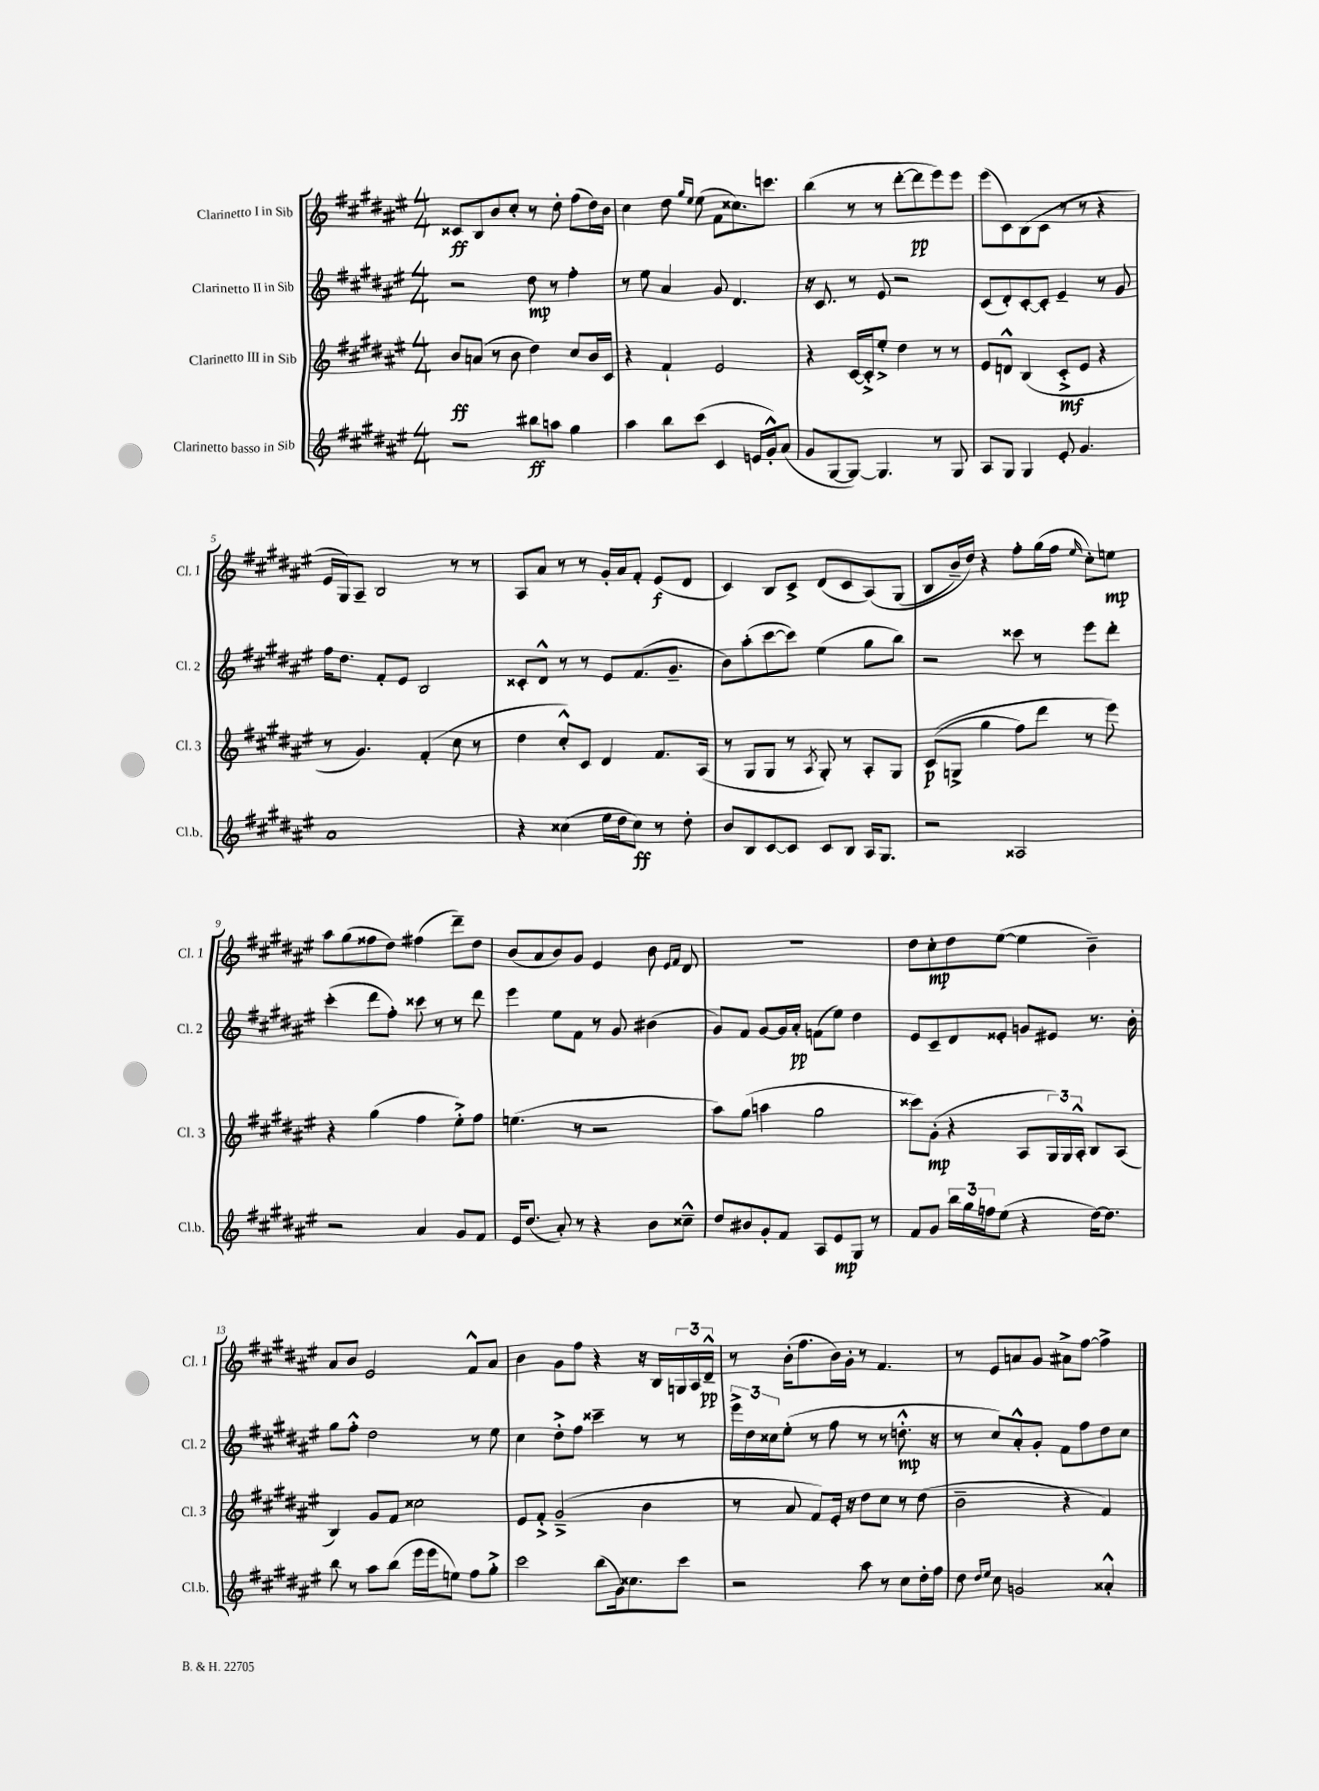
<<
\new StaffGroup <<
\new Staff = "s0" \with { instrumentName = "Clarinetto I in Sib" shortInstrumentName = "Cl. 1" } {
    \clef treble \key fis \major \numericTimeSignature \time 4/4
    cisis'8\ff b8 b'8 cis''8-. r8 dis''8-. fis''8( dis''16) b'16 |
    cis''4 dis''8 \grace { gis''16 eis''16 } eis''8( fis'8 cisis''8.) c'''8. |
    b''4( r8 r8 dis'''8~-. dis'''8\pp eis'''8) eis'''8 |
    eis'''8( cis'8) b8( cis'8 r8 r8 r4 |
    eis'16 gis16) ais8-- b2 r8 r8 |
    ais8 ais'8 r8 r8 gis'16-. ais'16 fis'8-. eis'8\f( dis'8 |
    cis'4) b8 cis'8-> dis'8( cis'8 ais8)\( gis8( |
    b8 b'16--) dis''16\) r4 fis''8-. gis''16( fis''16 \grace { eis''16 } cis''8-.) e''8\mp |
    ais''8 gis''8( fisis''8 dis''8) fis''4( dis'''8--) dis''8 |
    b'8( ais'8 b'8) gis'8 eis'4 b'8 \grace { eis'16 fis'16 } dis'8 |
    R1 |
    dis''8 cis''8-.\mp dis''8 eis''8~( eis''4 b'4--) |
    ais'8 b'8 eis'2 fis'8-^ ais'8 |
    b'4 gis'8 fis''8 r4 r16 b16 \tuplet 3/2 { g16 ais16 dis'16---^\pp } |
    r8 b'16-.( fis''8. b'16) gis'16-. r8 fis'4. |
    r8 eis'8 a'8 gis'8 ais'8-> fis''8~ fis''4-> \bar "|." |
}
\new Staff = "s1" \with { instrumentName = "Clarinetto II in Sib" shortInstrumentName = "Cl. 2" } {
    \clef treble \key fis \major \numericTimeSignature \time 4/4
    r2 dis''8\mp r8 fis''4-. |
    r8 eis''8 ais'4 gis'8 dis'4. |
    r16 cis'8. r8 eis'8 r2 |
    cis'8( dis'8-.) cis'8~-. cis'8-. eis'4-- r8 gis'8 |
    fis''16 dis''8. fis'8-. eis'8 b2 |
    cisis'8-. dis'8-^ r8 r8 eis'8 fis'8.( gis'8.-- |
    b'8) ais''8-.( cis'''8~ cis'''8) eis''4( gis''8 b''8) |
    r2 cisis'''8 r8 eis'''8 dis'''8-. |
    cis'''4-.( dis'''8 fis''8-.) cisis'''8 r8 r8 dis'''8 |
    eis'''4 eis''8 fis'8 r8 gis'8 bis'4( |
    gis'8) fis'8 gis'8~ gis'16 ais'16-.\pp f'8( eis''8) dis''4 |
    eis'8 cis'8-- dis'8 eisis'8-. g'8 eis'8 r8. b'16-. |
    gis''8 fis''8-.-^ dis''2 r8 eis''8 |
    cis''4 dis''8-.-> fis''8 cisis'''4-- r8 r8 |
    \tuplet 3/2 { eis'''16-> dis''16 cisis''16 } eis''8-.( r8 fis''8 r8 r8 d''8.-.-^\mp r16 |
    r8 cis''8) ais'8-.-^ gis'8-. fis'8 fis''8 dis''8 cis''8 \bar "|." |
}
\new Staff = "s2" \with { instrumentName = "Clarinetto III in Sib" shortInstrumentName = "Cl. 3" } {
    \clef treble \key fis \major \numericTimeSignature \time 4/4
    b'8\ff a'8( r8 b'8 dis''4) cis''8 b'16 cis'16 |
    r4 fis'4-! eis'2 |
    r4 cis'16~ cis'16-.-> eis''8-.-> dis''4 r8 r8 |
    eis'8 d'8-^ b4( cis'8-.->\mf eis'8 r4 |
    r8 gis'4.) fis'4-.( cis''8 r8 |
    dis''4 cis''8-.-^) cis'8 dis'4 fis'8. ais16( |
    r8 gis8 gis8 r8 \acciaccatura { ais8 } gis8-.) r8 ais8-. gis8 |
    cis'8\p(\( g8-> gis''4 fis''8) dis'''8 r8 eis'''8\) |
    r4 gis''4( fis''4 eis''8-.->) fis''8 |
    e''4.( r8 r2 |
    ais''8) gis''8( a''4 gis''2 |
    cisis'''8) gis'8-.\mp( r4 ais8 \tuplet 3/2 { gis16) gis16 ais16-.-^ } b8 ais8( |
    b4) gis'8 fis'8 cisis''2 |
    eis'8 fis'8-.-> gis'2--->( b'4 |
    r8 ais'8 fis'8) eis'16-. r16 dis''8 cis''8 r8 dis''8( |
    b'2-- r4 fis'4) \bar "|." |
}
\new Staff = "s3" \with { instrumentName = "Clarinetto basso in Sib" shortInstrumentName = "Cl.b." } {
    \clef treble \key fis \major \numericTimeSignature \time 4/4
    r2 bis''8\ff a''8 gis''4 |
    ais''4 b''8 cis'''8( cis'4 e'16 gis'16-.-^) ais'8( |
    gis'8 gis8~ gis8~) gis4. r8 gis8 |
    ais8 gis8 gis4 eis'8-. gis'4. |
    ais'1 |
    r4 cisis''4( eis''16 dis''16 cisis''8\ff) r8 dis''8-. |
    b'8 b8 cis'8~ cis'8 cis'8 b8 ais16 gis8. |
    r2 aisis2 |
    r2 ais'4 gis'8 fis'8 |
    eis'16 dis''8.( ais'8-.) r8 r4 b'8 cisis''8---^ |
    dis''8 bis'8 gis'8-. fis'8 ais8 eis'8\mp gis8 r8 |
    fis'8 gis'8 \tuplet 3/2 { b''16 gis''16 f''16 } eis''8( r4 dis''16~) dis''8. |
    b''8 r8 ais''8 b''8( eis'''16 eis'''16 e''8) fis''8 gis''8-.-> |
    cis'''2 b''8( gis'16) cisis''8. cis'''8 |
    r2 ais''8 r8 cis''8 dis''16-. fis''16 |
    dis''8 \grace { dis''16 eis''16 } cis''8 g'2 aisis'4-.-^ \bar "|." |
}
>>
>>
